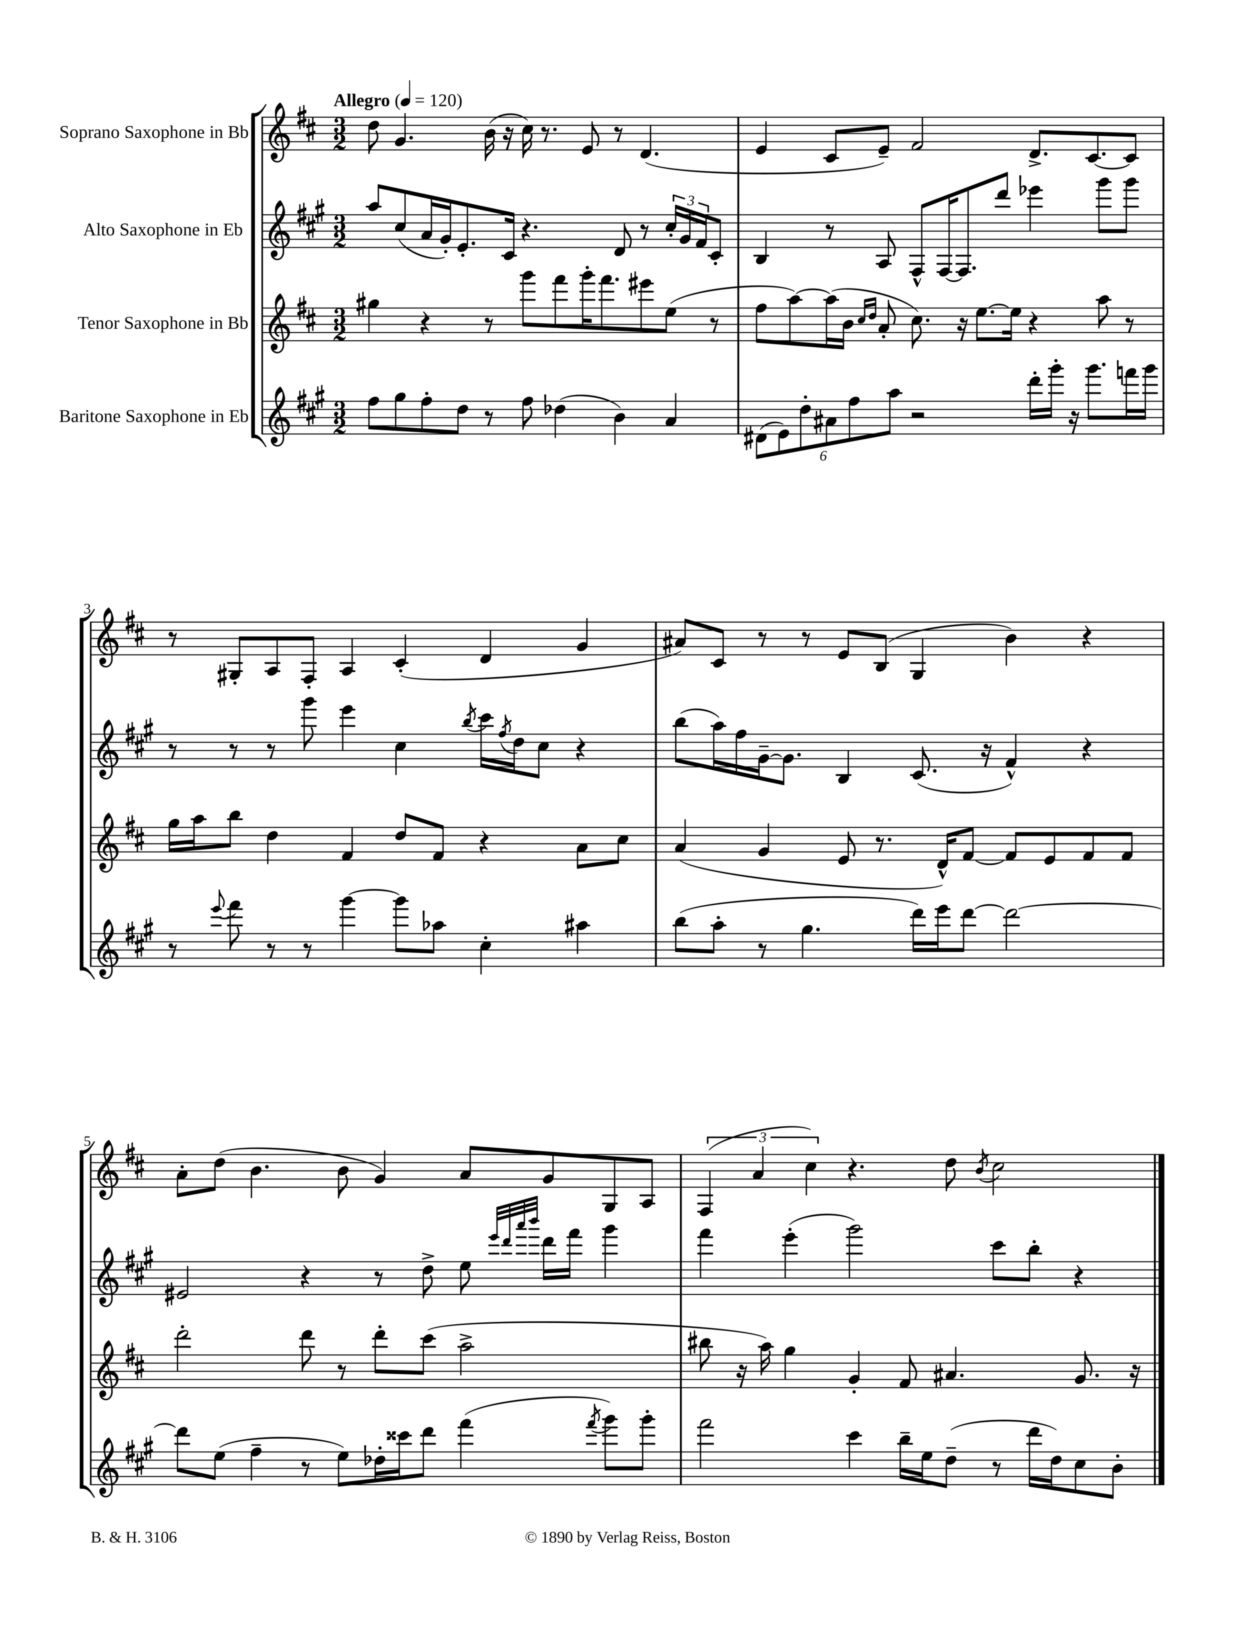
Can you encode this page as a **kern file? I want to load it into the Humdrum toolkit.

**kern	**kern	**kern	**kern
*staff4	*staff3	*staff2	*staff1
*clefG2	*clefG2	*clefG2	*clefG2
*k[f#c#g#]	*k[f#c#]	*k[f#c#g#]	*k[f#c#]
*M3/2	*M3/2	*M3/2	*M3/2
*MM120	*MM120	*MM120	*MM120
8ff#	4gg#	8aa	8dd
8gg#	.	(8cc#	4.g
8ff#'	4r	16a	.
.	.	16g#')	.
8dd	.	8.e'	.
8r	8r	.	(16b
.	.	16c#	16r
8ff#	8ggg	4.r	16cc#)
.	.	.	8.r
(4dd-	8fff#	.	.
.	16ggg'	.	8e
.	8.fff#	.	.
4b)	.	8d	8r
.	8eee#	8r	(4.d
4a	(8ee	24cc#'	.
.	.	24g#	.
.	.	24f#	.
.	8r	8c#'	.
=	=	=	=
(12d#	8ff#	4B	4e
12e)	.	.	.
.	[8aa)	.	.
12dd'	.	.	.
12a#	(16aa]	8r	8c#
.	16b	.	.
12ff#	.	.	.
.	16qqcc#	.	.
.	16qqdd	.	.
.	8a'	8A	8e~)
12aa	.	.	.
2r	8.cc#)	8F#^^	2f#
.	.	[16F#	.
.	16r	8.F#]	.
.	[8.ee	.	.
.	.	8ddd	.
.	16ee]	.	.
16ddd'	4r	4eee-	8.d^
16ggg#'	.	.	.
16r	.	.	.
8.ggg#	.	.	[8.c#
.	8aa	8ggg#	.
16fff	8r	8ggg#	8c#]
16ggg#	.	.	.
=	=	=	=
8r	16gg	8r	8r
.	16aa	.	.
8qqeee	.	.	.
8fff#	8bb	8r	8G#'
8r	4dd	8r	8A
8r	.	8ggg#	8F#'
[4ggg#	4f#	4eee	4A
8ggg#]	8dd	4cc#	(4c#'
8aa-	8f#	.	.
.	.	8qbb	.
4cc#'	4r	16ccc#	4d
.	.	8qff#	.
.	.	16dd	.
.	.	8cc#	.
4aa#	8a	4r	4g
.	8cc#	.	.
=	=	=	=
(8bb	(4a	(8bb	8a#)
8aa'	.	16aa)	8c#
.	.	16ff#	.
8r	4g	[16g#~	8r
.	.	8.g#]	.
4.gg#	.	.	8r
.	8e	4B	8e
.	8.r	.	(8B
16ddd)	.	(8.c#	4G
16eee	16d^^)	.	.
[8ddd	[8f#	.	.
.	.	16r	.
2ddd_	8f#]	4f#^^)	4b)
.	8e	.	.
.	8f#	4r	4r
.	8f#	.	.
=	=	=	=
8ddd]	2ddd'	2e#	8a'
(8ee	.	.	(8dd
4ff#~	.	.	4.b
8r	8ddd	4r	.
8ee)	8r	.	8b
16dd-'	8ddd'	8r	4g)
16ccc##	.	.	.
8ddd	(8ccc#	8dd^	.
(4fff#	2aa^	8ee	8a
.	.	32qqeee	.
.	.	32qqddd	.
.	.	32qqaaa	.
.	.	32qqbbb	.
.	.	16ddd	8g
.	.	16fff#	.
8qfff#	.	.	.
8ggg#)	.	4ggg#	8G
8ggg#'	.	.	8A
=	=	=	=
2fff#	8bb#	4fff#	(6F#
.	16r	.	.
.	.	.	6a
.	16aa)	.	.
.	4gg	(4eee'	.
.	.	.	6cc#)
4ccc#	4g'	2ggg#)	4.r
16bb~	8f#	.	.
16ee	.	.	.
(8dd~	4.a#	.	8dd
.	.	.	8qb
8r	.	8ccc#	2cc#
16ddd	.	8bb'	.
16dd)	.	.	.
8cc#	8.g	4r	.
8b'	.	.	.
.	16r	.	.
==	==	==	==
*-	*-	*-	*-
